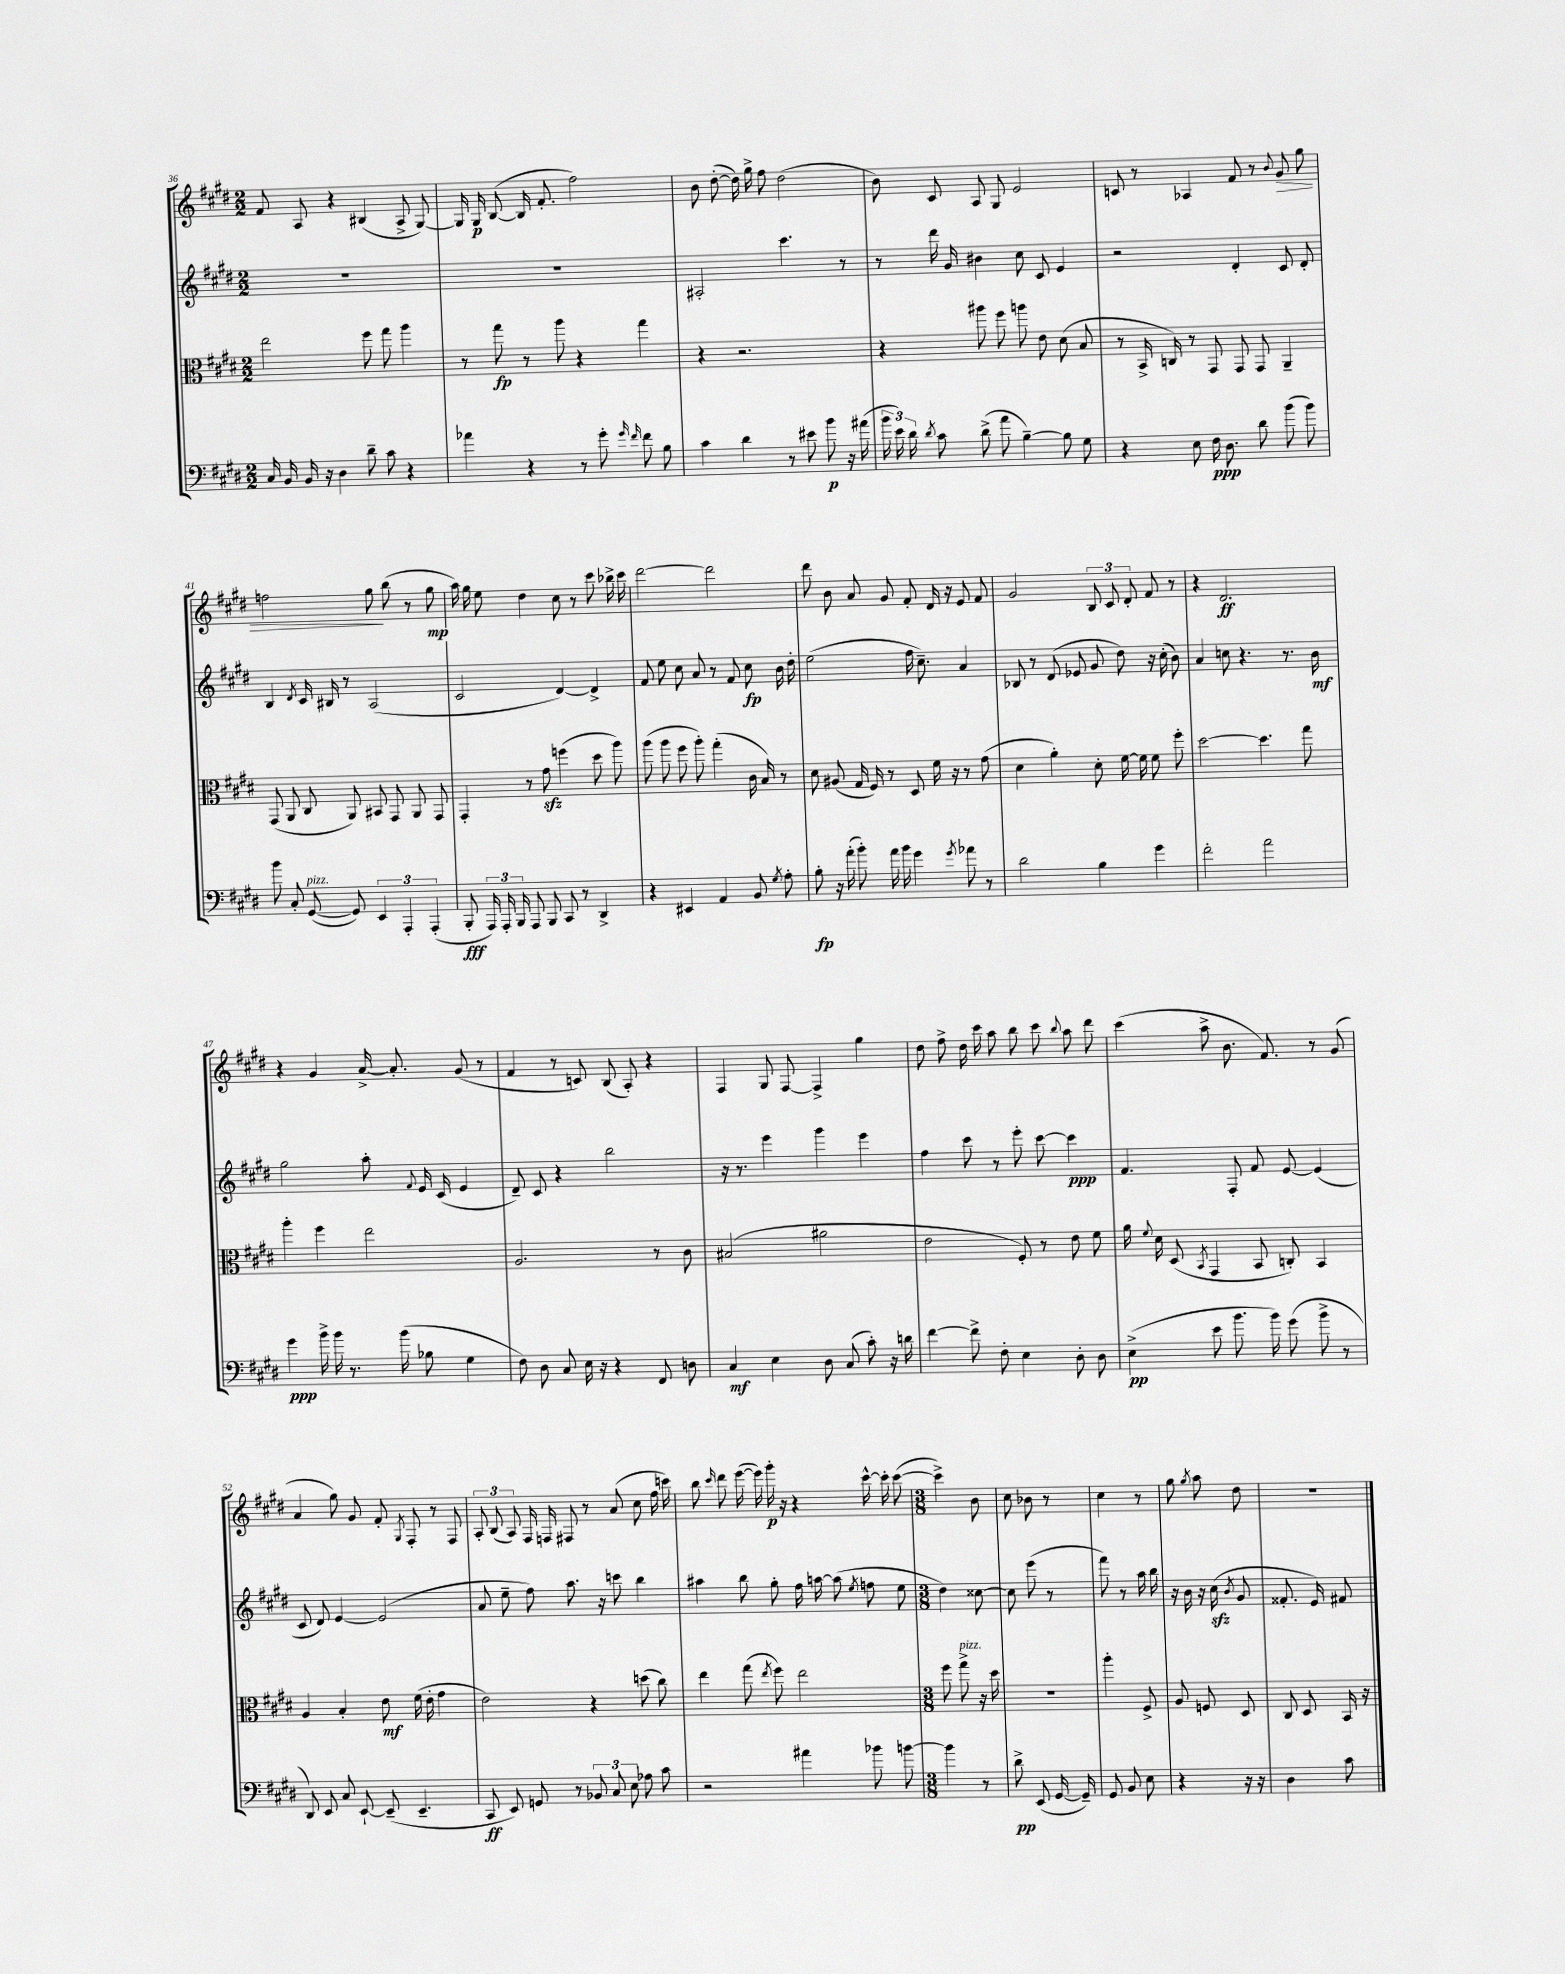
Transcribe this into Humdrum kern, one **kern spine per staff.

**kern	**kern	**kern	**kern
*staff4	*staff3	*staff2	*staff1
*clefF4	*clefC3	*clefG2	*clefG2
*k[f#c#g#d#]	*k[f#c#g#d#]	*k[f#c#g#d#]	*k[f#c#g#d#]
*M2/2	*M2/2	*M2/2	*M2/2
16C#	2ee	1r	8f#
16BB	.	.	.
16BB	.	.	8A
16r	.	.	.
4D#	.	.	4r
8d#~	8ff#	.	(4B#
8c#	8gg#	.	.
4r	4aa	.	8A^
.	.	.	[8G#)
=	=	=	=
4a-	8r	1r	16G#]
.	.	.	16G#
.	8gg#	.	([8B
4r	8r	.	16B]
.	.	.	8.f#'
.	8aa	.	.
8r	4r	.	2ff#)
8g#'	.	.	.
16qqg#	.	.	.
16qqf#	.	.	.
8f#	4gg#	.	.
8B	.	.	.
=	=	=	=
4c#	4r	2A#'	8b
.	.	.	([8dd#'
4d#	2.r	.	16dd#])
.	.	.	16gg#^
.	.	.	8ff#
8r	.	4.ccc#	(2dd#
8e#	.	.	.
8b	.	.	.
16r	.	8r	.
(16a#	.	.	.
=	=	=	=
24b	4r	8r	8b)
24e)	.	.	.
24d#	.	.	.
8qd#	.	.	.
8c#	.	16ddd#	8c#
.	.	16g#	.
(8d#^	8aa#	4b#	8A
8a	8ff#	.	8G#
[4B~)	8aa	8cc#	2e
.	8e	8c#	.
8B]	(8d#	4e	.
8G#	8B	.	.
=	=	=	=
4r	8r	2r	8c
.	16BB^	.	8r
.	16C)	.	.
8E	8r	.	4A-
16F#	8GG#	.	.
8.D#	.	.	.
.	8GG#	4d#'	8f#
8d#	8GG#	.	8r
.	.	.	8qqb
(8b	4AA~	8c#	8g#
8b)	.	8d#'	8gg#
=	=	=	=
8b	(8GG#	4B	2ff
8C#'	8AA	.	.
.	.	8qd#	.
([8GG#	8C#	16c#	.
.	.	16B#	.
8GG#])	8AA)	8r	.
6EE	8BB#	(2A	8gg#
.	8GG#	.	(8bb
6AAA'	.	.	.
.	8AA	.	8r
(6AAA'	.	.	.
.	8GG#	.	8gg#
=	=	=	=
8BBB'	4GG#'	2c#	16aa)
.	.	.	16gg#
24AAA)	.	.	8ee
24AAA'	.	.	.
24BBB	.	.	.
8AAA	8r	.	4dd#
8BBB	8g#	.	.
8CC#	(4ff	[4d#)	8cc#
8r	.	.	8r
4DD#^	8dd#	4d#^]	8ccc#
.	8aa)	.	16bb-^
.	.	.	16ccc#
=	=	=	=
4r	(8aa	8f#	[2ddd#
.	8aa	8ee	.
4EE#	8ff#	8cc#	.
.	8aa')	8a	.
4AA	(4gg#'	8r	2ddd#]
.	.	8f#	.
8BB	16c#	8cc#	.
.	16B)	.	.
8qG#	.	.	.
8A'	8r	16b	.
.	.	16dd#'	.
=	=	=	=
8B'	8d#	(2ee	8ddd#
16r	(8A#	.	8b
(16a'	.	.	.
8b')	16G#	.	8a
.	16F#)	.	.
16a	8r	.	8g#
16b	.	.	.
4g#	8D#	16ff#	8f#'
.	.	8.cc#~)	.
.	16f#	.	16d#
.	16r	.	16r
8qg#	.	.	.
8a-	8r	4a	8e
8r	(8g#	.	8f#
=	=	=	=
2d#	4d#	8B-	2g#
.	.	8r	.
.	4a')	(8d#	.
.	.	8e-	.
4B	8d#'	8g#	12B
.	.	.	12c#
.	[16f#	8dd#)	.
.	.	.	12d#'
.	16f#]	.	.
4g#	8f#	16r	8f#
.	.	(16cc#'	.
.	8ff#'	8b)	8r
=	=	=	=
2f#'	[2dd#	4a	4r
.	.	8cc	2.d#
.	.	4.r	.
2a	4.dd#]	.	.
.	.	8.r	.
.	8gg#	.	.
.	.	16b	.
=	=	=	=
4g#	4aa'	2gg#	4r
16b^	4ff#	.	4g#
16b	.	.	.
8.r	.	.	.
.	2ee	8aa'	[16a^
(16b	.	.	8.a']
.	.	8qqf#	.
8B-	.	16e	.
.	.	(16c#	.
4G#	.	4e	(8g#
.	.	.	8r
=	=	=	=
8F#)	2.A	8d#~)	4f#
8D#	.	8c#	.
8C#	.	4r	8r
16E	.	.	8c)
16r	.	.	.
4r	.	2bb	(8B
.	.	.	8A')
8FF#	8r	.	4r
8D	8c#	.	.
=	=	=	=
4C#	(2B#	16r	4F#
.	.	8.r	.
4E	.	4eee	8G#
.	.	.	[8F#
8D#	2a#	4ggg#	4F#^]
(8C#	.	.	.
8c#')	.	4eee	4gg#
16r	.	.	.
16d	.	.	.
=	=	=	=
[4f#	2e	4ff#	8dd#
.	.	.	8ff#^
8f#^]	.	8ccc#	16dd#
.	.	.	16ccc#
8F#'	.	8r	8aa
4E	8F#')	8eee'	8bb
.	8r	[8ccc#	8ccc#
.	.	.	8qqbb
8D#'	8e	4ccc#]	8aa
8D#	8f#	.	8ddd#
=	=	=	=
(4E^	16a	4.f#	(4ccc#
.	8qqf#	.	.
.	16d#	.	.
.	(8D#	.	.
.	8qBB	.	.
8e	4GG#	.	8aa^
8.b	.	8F#'	8.b
.	8BB	8f#	.
16b)	.	.	8.f#)
(8g#	8C')	[8e	.
8b^	4BB	(4e]	8r
8r	.	.	(8g#
=	=	=	=
8DD#)	4A	8c#	4a
8EE	.	8d#)	.
8C#	4B'	[4e	8gg#)
[8EE`	.	.	8g#
(8EE~]	8e	(2e]	8f#'
.	.	.	8qG#
4.EE~	(16f#	.	8F#'
.	16e'	.	.
.	4g#	.	8r
.	.	.	8F#
=	=	=	=
8CC#	2e)	8a	12A'
.	.	.	(12B
8EE)	.	8ee~	.
.	.	.	12A)
8GG	.	8ff#)	16F#
.	.	.	16F
8r	.	8.aa	8F#
12BB-	4r	.	8r
.	.	16r	.
12C#	.	.	.
.	.	8ccc	(8a
12E	.	.	.
8A-	(8dd	4bb	8cc#
8c#	8cc#)	.	16ff#
.	.	.	16ccc)
=	=	=	=
2r	4ee	4aa#	8bb
.	.	.	16qqccc#
.	.	.	8ddd#
.	(8gg#	8bb	([16eee
.	.	.	16eee])
.	8qee	.	.
.	8ff#)	8gg#'	16ggg#'
.	.	.	16r
4a#	2ee	16ff#	4r
.	.	[16aa	.
.	.	(8aa]	.
.	.	8qee	.
8b-	.	8ff	[16ccc#^^
.	.	.	16ccc#']
[8b	.	8ee	([8ccc#
=	=	=	=
*M3/8	*M3/8	*M3/8	*M3/8
4b]	8ff#	4dd#)	4ccc#^])
.	8gg#^	.	.
8r	16r	[8cc##	8b
.	16dd#	.	.
=	=	=	=
8d#^	4.r	8cc##]	8cc#
(8EE	.	(8eee	8b-
[16GG#	.	8r	8r
16GG#~])	.	.	.
=	=	=	=
8GG#	4aa'	8fff#)	4cc#
8BB	.	8r	.
8E	8F#^	16aa	8r
.	.	16bb	.
=	=	=	=
4r	8A	16r	8gg#
.	.	16b	.
.	.	.	8qgg#
.	8F	16r	8aa
.	.	(16cc#	.
.	.	8qb	.
16r	8D#	8g#	8dd#
16r	.	.	.
=	=	=	=
4D#	8C#	8.f##'	4.r
.	8D#	.	.
.	.	16e)	.
8c#	16BB	8f#	.
.	16r	.	.
==	==	==	==
*-	*-	*-	*-
